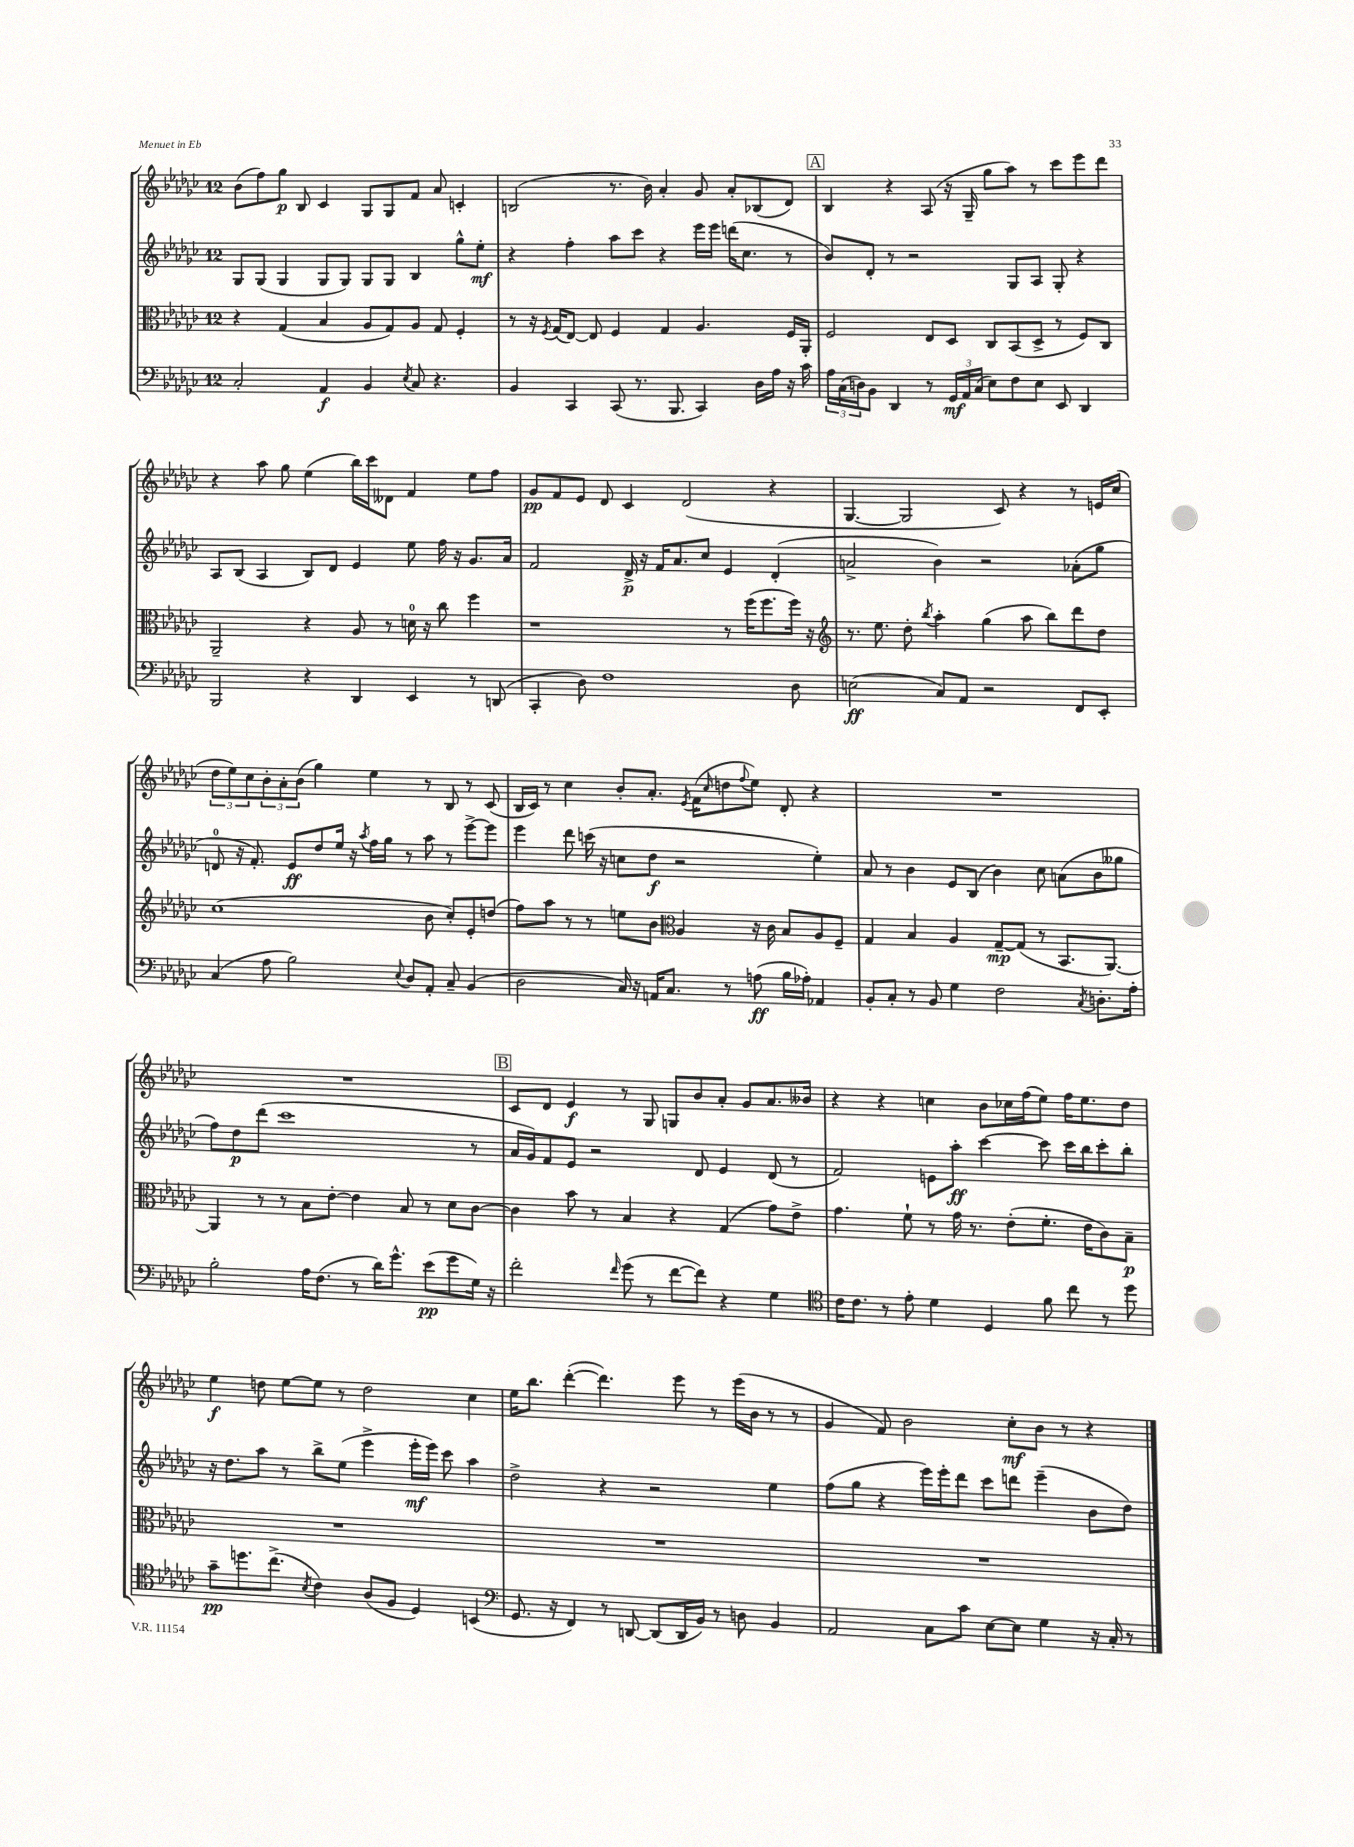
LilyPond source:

<<
\new StaffGroup <<
\new Staff = "s0" {
    \clef treble \key ges \major \once \override Staff.TimeSignature.style = #'single-digit \time 12/8
    bes'8( f''8) ges''8\p bes8 ces'4 ges8 ges8 f'8 aes'8 c'4-. |
    b2( r8. bes'16) aes'4-. ges'8 aes'8-. bes8( des'8) |
    \mark \markup { \box "A" } bes4 r4 aes8( r16 ges16-- ges''8 aes''8) r8 ces'''8 ees'''8 des'''8 |
    r4 aes''8 ges''8 ees''4( bes''16) ces'''16 deses'8 f'4 ees''8 f''8 |
    ges'8\pp f'8 ees'8 des'8 ces'4 des'2( r4 |
    ges4.~ ges2 ces'8) r4 r8 e'16 ces''16( |
    \tuplet 3/2 { des''8 ees''8) ces''8 } \tuplet 3/2 { bes'8-. aes'8-. bes'8( } ges''4) ees''4 r8 bes8 r8 ces'8( |
    bes16 ces'16) r8 ces''4 bes'8-. aes'8.-. \acciaccatura { ees'8 } f'16( \grace { ces''16 } d''8 \appoggiatura { f''8 } ees''8) des'8-. r4 |
    R1. |
    R1. |
    \mark \markup { \box "B" } ces'8 des'8 ees'4\f r8 ges8 g8 bes'8 aes'8-. ges'8 aes'8. beses'16 |
    r4 r4 c''4 bes'8 ces''16 f''16( ees''8) f''16 ees''8. des''8 |
    ees''4\f d''8 ees''8~ ees''8 r8 d''2 ces''4 |
    ees''16 bes''8. des'''4~-.( des'''4.) ees'''8 r8 ees'''16( bes'16 r8 r8 |
    ges'4 f'8) bes'2 ces''8-.\mf bes'8 r8 r4 \bar "|." |
}
\new Staff = "s1" {
    \clef treble \key ges \major \once \override Staff.TimeSignature.style = #'single-digit \time 12/8
    ges8 ges8( ges4 ges8 ges8) ges8 ges8 bes4 ges''8-^ ees''8-.\mf |
    r4 f''4-. aes''8 ces'''8 r4 ees'''16 ees'''16 d'''16( ces''8. r8 |
    \mark \markup { \box "A" } bes'8) des'8-. r8 r2 ges8 aes8 ges8-. r4 |
    aes8 bes8( aes4 bes8) des'8 ees'4 ees''8 f''16 r16 ges'8. aes'16 |
    f'2 des'16->\p r16 f'16 aes'8. ces''8 ees'4 des'4-.( |
    a'2-> bes'4) r2 aes'8-.( ges''8 |
    d'8-0 r16 f'8.-.) ees'8\ff des''8 ees''16 r16 \acciaccatura { aes''8 } f''16 ges''16 r8 aes''8 r8 ees'''8~-> ees'''8 |
    ees'''4 des'''8 c'''16( r16 c''8 des''8\f r2 ees''4-.) |
    aes'8 r8 bes'4 ees'8 bes8( bes'4) ces''8 a'8( bes'8 geses''8 |
    f''8) des''8\p des'''8( ces'''1 r8 |
    \mark \markup { \box "B" } aes'16 ges'16) f'8 ees'8 r2 des'8 ees'4 des'8( r8 |
    f'2) e'8 aes''8-.\ff ces'''4~ ces'''8 ces'''16 bes''16 ces'''8-. bes''8-. |
    r16 des''8. aes''8 r8 bes''8-> ees''8( ees'''4-> ees'''16-.\mf ees'''16) ces'''8 aes''4 |
    des''2-> r4 r2 ees''4 |
    f''8( ges''8 r4 ees'''16) ees'''16-. des'''8 ces'''8 d'''8 ees'''4--( bes'8 des''8) \bar "|." |
}
\new Staff = "s2" {
    \clef alto \key ges \major \once \override Staff.TimeSignature.style = #'single-digit \time 12/8
    r4 ges4( bes4 aes8 ges8) aes8 ges8 f4-. |
    r8 r16 \acciaccatura { f8 } ges16( ees8~) ees8 f4 ges4 aes4. f16 aes,16-. |
    \mark \markup { \box "A" } f2 ees8 des8 ces8 bes,8( des8-> r8 f8) ces8 |
    aes,2-- r4 aes8 r8 d'16-0 r16 ces''8 f''4 |
    r1 r8 f''16( f''8. f''16) r16 |
    \clef treble r8. ees''8. des''8-. \acciaccatura { bes''8 } aes''4-. ges''4( aes''8 bes''8) des'''8 des''8 |
    ces''1( bes'8 ces''8-.) ees'8-. d''8( |
    f''8) aes''8 r8 r8 e''8 bes'8 \clef alto aes4 r16 ces'16 bes8 aes8 f8-- |
    ges4 bes4 aes4 ges8~--\mp ges8( r8 bes,8. aes,8.~) |
    aes,4 r8 r8 bes8 ees'8~-. ees'4 bes8 r8 des'8 ces'8~ |
    \mark \markup { \box "B" } ces'4 bes'8 r8 bes4 r4 ges4( ges'8) ees'8-> |
    ges'4. f'8-! r8 ges'16 r8. ees'8-.( f'8.-. ees'16 ces'8) bes8--\p |
    R1. |
    R1. |
    R1. \bar "|." |
}
\new Staff = "s3" {
    \clef bass \key ges \major \once \override Staff.TimeSignature.style = #'single-digit \time 12/8
    ces2-. aes,4\f bes,4 \acciaccatura { ees8 } ces8 r4. |
    bes,4 ces,4 ces,8( r8. bes,,8. ces,4) des16 aes16 r16 ces'16 |
    \mark \markup { \box "A" } \tuplet 3/2 { aes16 ces16( d16) } bes,8 des,4 r8 \tuplet 3/2 { ges,16\mf aes,16 ces16( } ees8) f8 ees8 ees,8 des,4 |
    bes,,2 r4 des,4 ees,4 r8 d,8( |
    ces,4-. des8) f1 des8 |
    e2\ff( ces8) aes,8 r2 f,8 ees,8-. |
    ces4( aes8 bes2) \appoggiatura { ees8 } des8 aes,8-. ces8-- bes,4( |
    des2 ces16) r16 a,16 ces8. r8 a8\ff( bes16 aes16-.) aes,4 |
    bes,8-. ces8-. r8 bes,8 ges4 f2 \acciaccatura { ces8 } d8.-. aes16-. |
    bes2-. aes16 f8.( r8 des'16) ges'8.-^ ees'8\pp( ges'8 ges16) r16 |
    \mark \markup { \box "B" } f'2-. \grace { f'16 } ges'8( r8 f'8~ f'8) r4 ges4 |
    \clef tenor ces'16 ces'8. r8 ees'8-. des'4 des4 f'8 ces''8 r8 des''8 |
    ges'8--\pp d''8. ces''8.->( \acciaccatura { bes8 } ces'4) aes8( f8 des4) b,4( |
    \clef bass ges,8. r16 f,4) r8 d,8~ d,8( d,16 bes,16) r8 d8 bes,4 |
    aes,2 ces8 ces'8 ees8~ ees8 ges4 r16 ces16-. r8 \bar "|." |
}
>>
>>
\layout { \context { \Score \remove "Bar_number_engraver" } }
